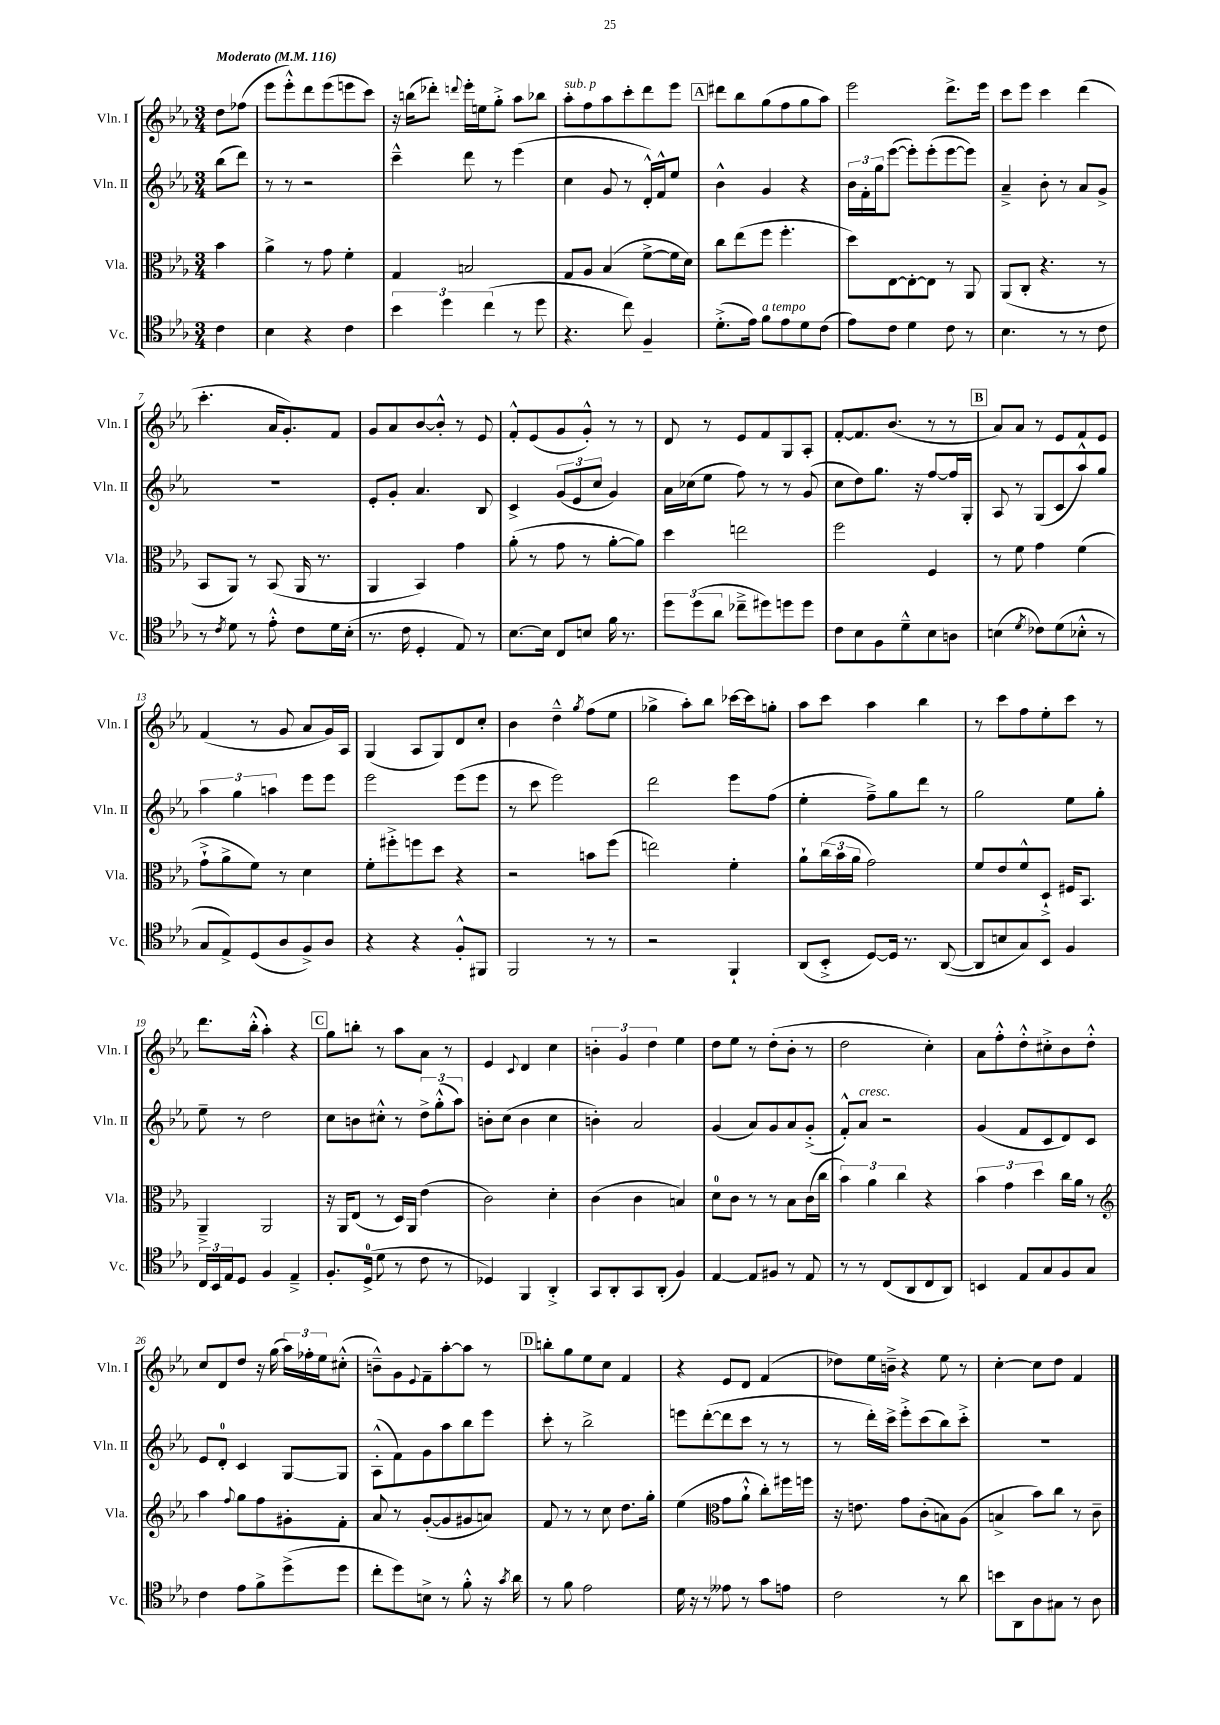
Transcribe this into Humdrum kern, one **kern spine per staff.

**kern	**kern	**kern	**kern
*staff4	*staff3	*staff2	*staff1
*clefC4	*clefC3	*clefG2	*clefG2
*k[b-e-a-]	*k[b-e-a-]	*k[b-e-a-]	*k[b-e-a-]
*M3/4	*M3/4	*M3/4	*M3/4
*MM116	*MM116	*MM116	*MM116
4c\	4b-\	(8bb-\L	8dd\L
.	.	8ddd\J)	(8ff-\J
=	=	=	=
4B-\	4a-^\	8r	8eee-\L
.	.	8r	8eee-'^^\)
4r	8r	2r	8ddd\
.	8g\	.	(8eee-\
4c\	4f'\	.	8eee\
.	.	.	8ccc\J)
=	=	=	=
6b-\	4G/	4ccc~^^\	16r
.	.	.	(16bb\LK
.	.	.	8ddd-'\J)
6dd\	.	.	.
.	.	.	8qqddd/
.	2B/	8ddd\	16eee-'\LL
.	.	.	16ee\J
(6cc\	.	.	.
.	.	8r	8gg'^\J
8r	.	(4eee-\	8aa-\L
8dd\	.	.	8bb-\J
=	=	=	=
4.r	8G/L	4cc\	8aa-'\L
.	8A-/J	.	8ff\
.	(4B-/	8g/	8aa-\
8cc\)	.	8r	8ccc'\
4F~/	[8f^\L	16d'^^/LL)	8ddd\
.	.	16f^^/J	.
.	16f\]L	8ee-/J	8eee-\J
.	16d\JJ)	.	.
=	=	=	=
(8.d'^\L	8cc\L	4b-^^\	8ddd#\L
.	(8ee-\	.	8bb-\
16e-\Jk)	.	.	.
8f\L	8ff\J	4g/	(8gg\
8e-\	4.ff'\	.	8ff\
8d\	.	4r	8gg\
(8c\J	.	.	8aa-\J)
=	=	=	=
8e-\L)	8dd\L)	24b-\LL	2eee-\
.	.	24f'\	.
.	.	24gg\J	.
8c\J	[8E-\	([8eee-\J	.
4d\	8E-'\_	8eee-'\]L)	.
.	8E-\]J	(8eee-'\	.
8c\	8r	[8eee-\	8.ddd^\L
8r	8AA-/	8eee-\]J)	.
.	.	.	16eee-\Jk
=	=	=	=
4.B-\	(8AA-/L	4a-~^/	8ccc\L
.	8C'/J	.	8eee-\J
.	4.r	8b-'\	4ccc\
8r	.	8r	.
8r	.	8a-/L	(4ddd\
8c\	8r	8g^/J	.
=	=	=	=
8r	8BB-/L	2.r	4.ccc'\
8qc/	.	.	.
8d\	8AA-/J)	.	.
8r	8r	.	.
8e-'^^\	(8BB-/	.	16a-/LK
.	.	.	8.g'/)
8c\L	16AA-/	.	.
.	8.r	.	.
16d\L	.	.	8f/J
(16B-'\JJ	.	.	.
=	=	=	=
8.r	4AA-/	8e-'/L	8g/L
.	.	8g'/J	8a-/
16c\	.	.	.
4D'/	4BB-/)	4.a-/	[8b-/
.	.	.	8b-'^^/]J
8E-/)	4g\	.	8r
8r	.	8B-/	8e-/
=	=	=	=
[8.B-\L	(8a-'\	4c^/	8f'^^/L
.	8r	.	(8e-/
16B-\]Jk	.	.	.
8C/L	8g\	(12g/L	8g/
.	.	12e-/	.
8B/J	8r	.	8g'^^/J)
.	.	12cc/J	.
16f\	[8a-'\L	4g/)	8r
8.r	.	.	.
.	8a-\]J)	.	8r
=	=	=	=
12dd\L	4dd\	16a-\LL	8d/
.	.	(16cc-\J	.
(12dd\	.	.	.
.	.	8ee-\J	8r
12a-\J	.	.	.
8cc-~^\L	2ee\	8ff\)	8e-/L
8dd#\)	.	8r	8f/
8dd\	.	8r	8G/
8dd\J	.	(8g/	8A-'/J
=	=	=	=
8c\L	2ff\	8cc\L	[8f'/L
8B-\	.	8dd\)	8.f/]
8F\	.	8.gg\J	.
.	.	.	(8.b-/J
8d~^^\	.	.	.
.	.	16r	.
8B-\	4F/	[8ff/L	8r
8A\J	.	16ff/]L	8r
.	.	16G'/JJ	.
=	=	=	=
(4B\	8r	8A-/	8a-/L)
.	8f\	8r	8a-/J
8qd/	.	.	.
8c-\L)	4g\	(8G/L	8r
(8d\	.	8c/	8e-/L
8B-'^^\J	(4f\	8aa-^^/)	8f/
8r	.	8gg/J	8e-/J
=	=	=	=
8G/L	8g`^\L	6aa-\	(4f/
8E-^/)	8a-^\	.	.
.	.	6gg\	.
(8D/	8f\J)	.	8r
.	.	6aa\	.
8A-/	8r	.	8g/
8F^/)	4d\	8eee-\L	8a-/L
8A-/J	.	8eee-\J	16g/L)
.	.	.	16A-/JJ
=	=	=	=
4r	8f'\L	2eee-\	(4G/
.	8ff#'^\	.	.
4r	8ff\	.	8A-/L
.	8dd\J	.	8G/)
8F'^^/L	4r	(8eee-\L	8d/
8FF#/J	.	8eee-\J	8cc'/J
=	=	=	=
2FF/	2r	8r	4b-\
.	.	8ccc\	.
.	.	2eee-\)	4dd~^^\
.	.	.	8qgg/
8r	8b\L	.	(8ff\L
8r	(8ff\J	.	8ee-\J
=	=	=	=
2r	2ee\)	2ddd\	4gg-^\
.	.	.	8aa-'\L)
.	.	.	8bb-\J
4FF`/	4f'\	8eee-\L	[16ccc-\LL
.	.	.	16ccc-\]J
.	.	(8ff\J	8gg'\J
=	=	=	=
(8AA-/L	8a-`\L	4ee-'\	8aa-\L
8BB-'^/J	(24cc\L	.	8ccc\J
.	24b-\	.	.
.	24a-\JJ	.	.
[8D/L)	2g\)	8ff~^\L)	4aa-\
16D/]Jk	.	8gg\	.
8.r	.	.	.
.	.	8ddd\J	4bb-\
([8AA-/	.	8r	.
=	=	=	=
8AA-/]L	8f/L	2gg\	8r
8B/	8e-/	.	8ccc\L
8G/)	8f^^/	.	8ff\
8BB-/J	8D`^/J	.	8ee-'\
4F/	16F#/LK	8ee-\L	8ccc\J
.	8.BB-/J	.	.
.	.	8gg'\J	8r
=	=	=	=
24C/LL	4AA-~^/	8ee-~\	8.ddd\L
24BB-/	.	.	.
24E-/J	.	.	.
8D/J	.	8r	.
.	.	.	(16bb-'^^\Jk
4F/	2AA-/	2dd\	4aa-'\)
4E-~^/	.	.	4r
=	=	=	=
8.F'/L	16r	8cc\L	8gg\L
.	16AA-/LK	.	.
.	(8E-/J	8b\	8bb'\J
(16D^/Jk	.	.	.
8d\	8r	8cc#'^^\J	8r
8r	16D/LL)	8r	8aa-\L
.	16AA-/JJ	.	.
8c\	(4e-\	12dd^\L	8a-\J
.	.	(12gg'^^\	.
8r	.	.	8r
.	.	12aa-\J)	.
=	=	=	=
4D-/)	2c\)	8b'\L	4e-/
.	.	(8cc\J	.
.	.	.	8qqc/
4FF/	.	4b\	4d/
4AA-'^/	4d'\	4cc\	4cc\
=	=	=	=
8GG/L	(4c\	4b'\)	6b'\
8AA-'/	.	.	.
.	.	.	6g/
8GG/	4c\	2a-/	.
.	.	.	6dd\
(8AA-'/J	.	.	.
4F/)	4B/)	.	4ee-\
=	=	=	=
[4E-/	8d\L	(4g/	8dd\L
.	8c\J	.	8ee-\J
8E-/]L	8r	8a-/L)	8r
8F#/J	8r	8g/	(8dd'\L
8r	8B-\L	8a-/	8b-'\J
8E-/	(16c\L	(8g'^/J	8r
.	16cc\JJ	.	.
=	=	=	=
8r	6b-\)	8f'^^/L)	2dd\
8r	.	8a-/J	.
.	6a-\	.	.
(8C/L	.	2r	.
.	6cc\	.	.
8AA-/	.	.	.
8C/	4r	.	4cc'\)
8AA-/J)	.	.	.
=	=	=	=
4BB/	6b-\	(4g/	8a-\L
.	.	.	8ff'^^\
.	6g\	.	.
8E-/L	.	8f/L	8dd'^^\
.	6dd\	.	.
8G/	.	8c/	8cc#'^\
8F/	16cc\LL	8d/)	8b-\
.	16a-\JJ	.	.
8G/J	8r	8c/J	8dd'^^\J
=	=	=	=
*	*clefG2	*	*
4c\	4aa-\	8e-/L	8cc/L
.	.	8d'/J	8d/
.	8qqff/	.	.
8e-\L	8gg\L	4c/	8dd/J
8f^\	8ff\	.	16r
.	.	.	(16gg\
(8dd^\	8g#'\	[8G/L	24aa-\LL)
.	.	.	24ff-'\
.	.	.	24ee-\J
8dd\J	8f'\J	8G/]J	(8cc#'^^\J
=	=	=	=
8cc'\L	8a-/	(8A-'^^\L	8b~^^\L)
8dd\)	8r	8f\)	8g\
.	.	.	8qqe-/
8B^\J	([8g'/L	8g\	8f~\
8r	8g/]	8aa-\	[8aa-'\
8f'^^\	8g#/	8bb-\	8aa-\]J
16r	8a/J)	8eee-\J	8r
8qg/	.	.	.
16a-\	.	.	.
=	=	=	=
8r	8f/	8ccc'\	8bb'\L
8f\	8r	8r	8gg\
2e-\	8r	2bb-^\	8ee-\
.	8cc\	.	8cc\J
.	8.dd\L	.	4f/
.	16gg'\Jk	.	.
=	=	=	=
16d\	(4ee-\	8eee\L	4r
16r	.	.	.
8r	.	([8ddd'\	.
*	*clefC3	*	*
8e--\	8g\L	8ddd\]	8e-/L
8r	8a-`^^\J	8ccc\J	8d/J
8g\L	8cc'\L)	8r	(4f/
8e\J	16ff#\L	8r	.
.	16ff\JJ	.	.
=	=	=	=
2c\	16r	8r	8dd-\L)
.	8.e\	.	.
.	.	16ddd'\LL)	16ee-\L
.	.	16ccc^\JJ	16b~^\JJ
.	8g\L	8eee-'^\L	4r
.	(8c'\	(8ccc\	.
8r	8B\)	8bb-\)	8ee-\
8a-\	(8A-\J	8ccc'^\J	8r
=	=	=	=
8b\L	4B^/	2.r	[4cc'\
8AA-\	.	.	.
8A-\	8b-\L)	.	8cc\]L
8G#\J	8cc\J	.	8dd\J
8r	8r	.	4f/
8A-\	8c~\	.	.
==	==	==	==
*-	*-	*-	*-
